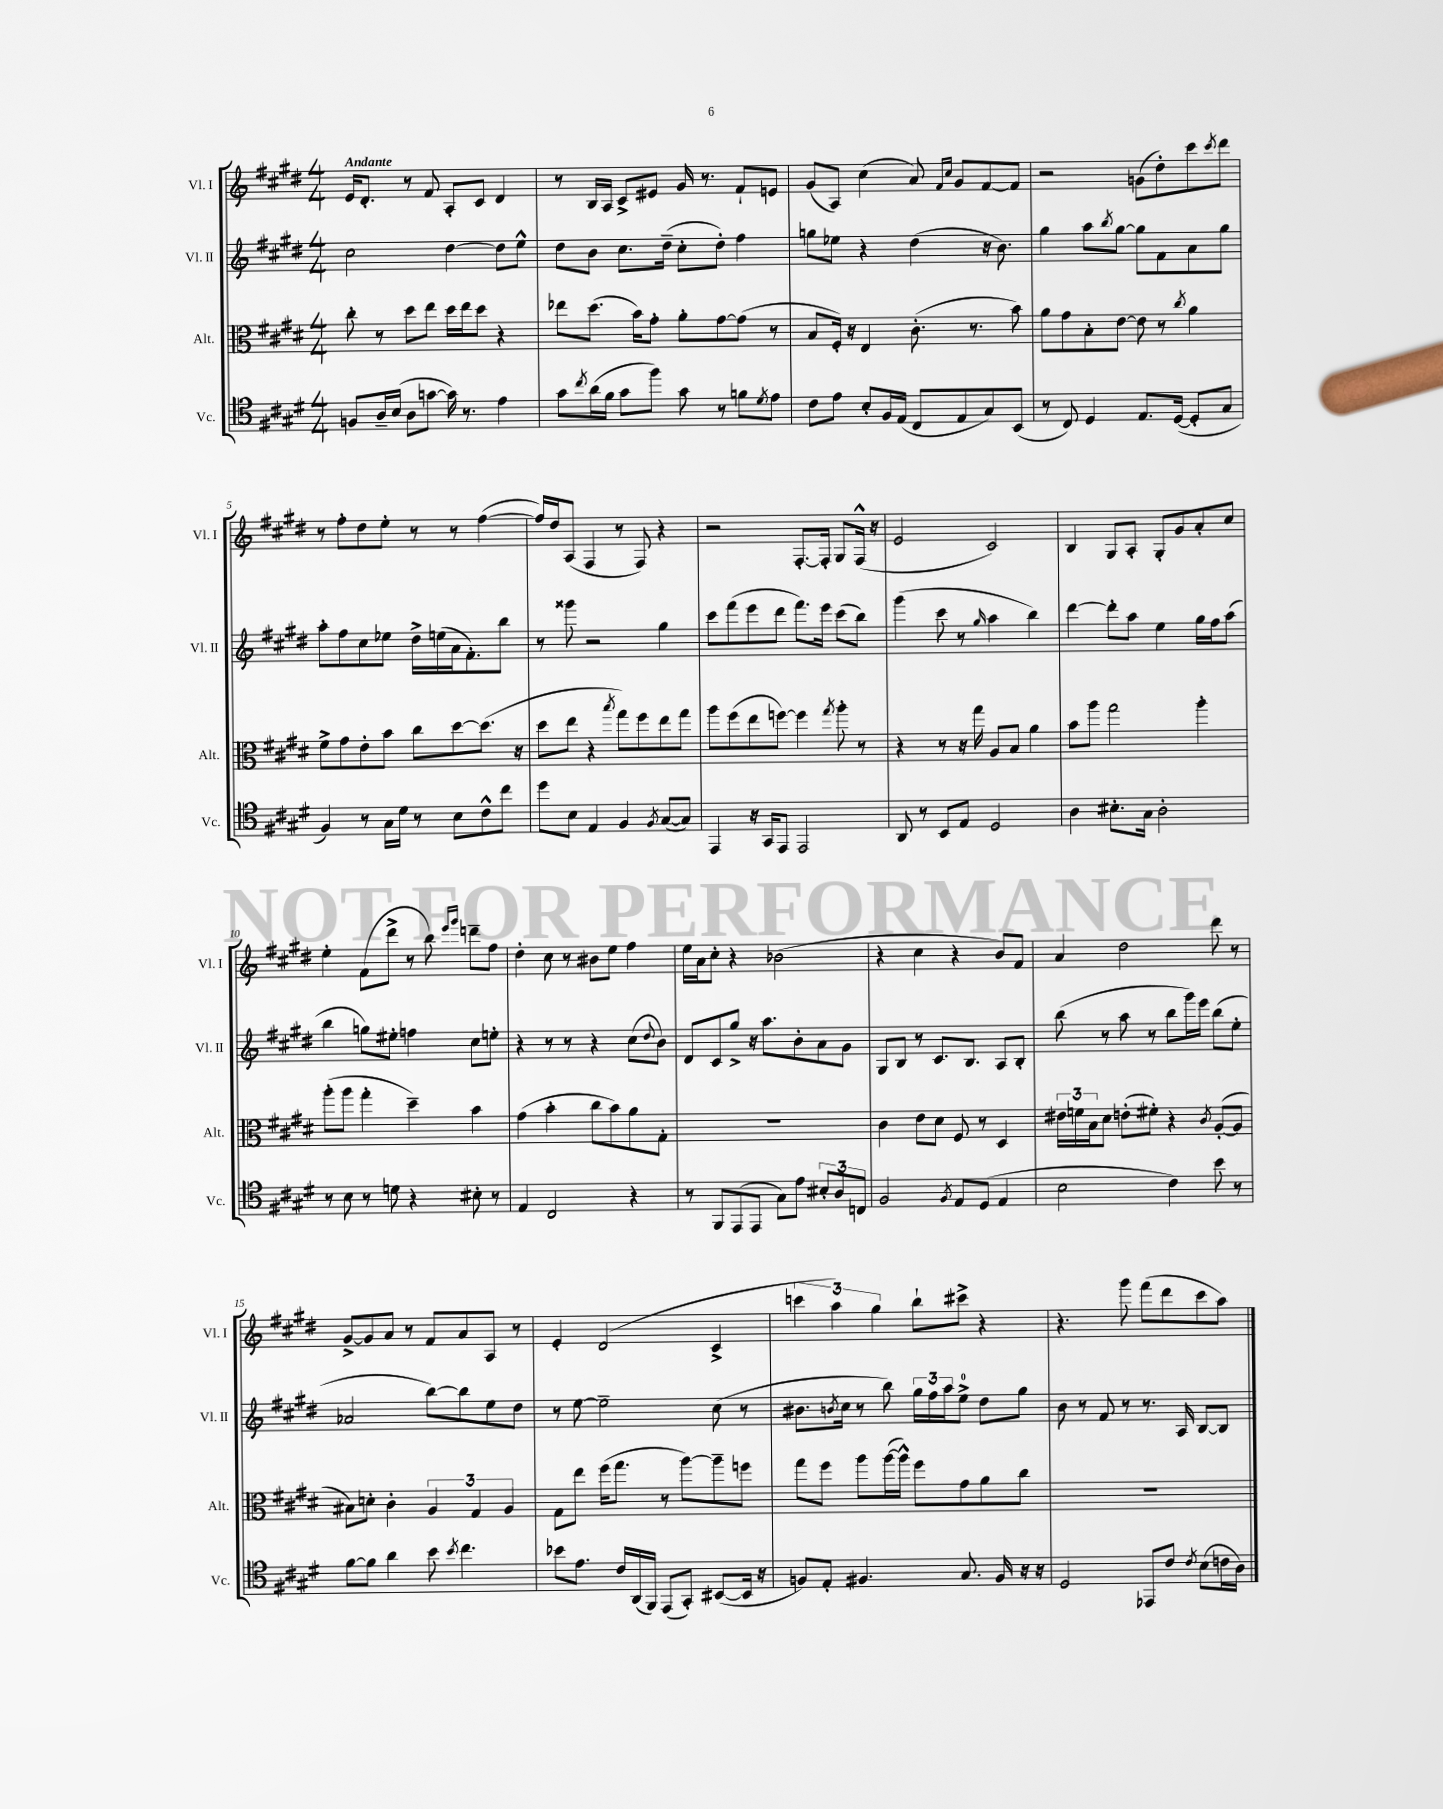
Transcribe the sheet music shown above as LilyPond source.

<<
\new StaffGroup <<
\new Staff = "s0" \with { instrumentName = "Vl. I" shortInstrumentName = "Vl. I" } {
    \clef treble \key e \major \numericTimeSignature \time 4/4 \tempo "Andante"
    e'16 dis'8.-. r8 fis'8 a8-. cis'8 dis'4 |
    r8 b16 a16 cis'8-> eis'8 gis'16 r8. fis'8-! e'8 |
    gis'8( a8) cis''4( a'8) \grace { fis'16 cis''16 } gis'8 fis'8~ fis'8 |
    r2 g'8( dis''8-.) cis'''8 \acciaccatura { cis'''8 } dis'''8 |
    r8 fis''8-. dis''8 e''8-. r8 r8 fis''4~( |
    fis''16) dis''16 a8( fis4 r8 fis8) r4 |
    r2 fis8.~-. fis16-. gis8 fis16-^( r16 |
    e'2 cis'2) |
    b4 gis8 a8-. gis8-. gis'8 a'8-. cis''8 |
    e''4-. fis'8( dis'''8-> r8 b''8) \grace { e'''16 gis'''16 } d'''8-- fis''8 |
    dis''4-. cis''8 r8 bis'8 e''8 fis''4 |
    e''16 a'16 cis''8-. r4 bes'2( |
    r4 cis''4 r4 b'8) fis'8 |
    a'4 dis''2 dis'''8 r8 |
    gis'8~-> gis'8 a'8 r8 fis'8 a'8 a8 r8 |
    e'4-. dis'2( cis'4-> |
    \tuplet 3/2 { c'''4 a''4) gis''4 } b''8-! cis'''8-> r4 |
    r4. gis'''8 fis'''8( dis'''8 cis'''8 a''8) \bar "|." |
}
\new Staff = "s1" \with { instrumentName = "Vl. II" shortInstrumentName = "Vl. II" } {
    \clef treble \key e \major \numericTimeSignature \time 4/4
    cis''2 dis''4~ dis''8 e''8-^ |
    dis''8 b'8 cis''8. dis''16--( cis''8-. dis''8-.) fis''4 |
    g''8 ees''8 r4 dis''4( r16 b'8.) |
    gis''4 a''8 \acciaccatura { b''8 } gis''8~ gis''8 fis'8 a'8 gis''8 |
    a''8-. fis''8 cis''8 ees''8 dis''16-> e''16( a'16 fis'8.-.) b''8 |
    r8 gisis'''8 r2 gis''4 |
    cis'''8 fis'''8( e'''8 dis'''8 fis'''8.) e'''16 cis'''8( b''8) |
    gis'''4( cis'''8 r8 \grace { gis''16 } a''4 b''4) |
    dis'''4~ dis'''8-. a''8 e''4 gis''16 fis''16 a''8( |
    b''4 g''8) eis''8-. f''4 cis''8 e''8-. |
    r4 r8 r8 r4 cis''8( \appoggiatura { dis''8 } b'8) |
    dis'8 cis'8 gis''8-> r16 a''8. b'8-. a'8 gis'8 |
    gis8 b8 r8 cis'8. b8. a8 b8-. |
    b''8( r8 a''8 r8 b''8 gis'''16) e'''16 b''8( e''8-. |
    aes'2 b''8~) b''8 e''8 dis''8 |
    r8 e''8~ e''2-- cis''8( r8 |
    bis'8. \acciaccatura { b'8 } cis''16 r8 b''8) \tuplet 3/2 { gis''16 fis''16 a''16 } e''8-0-> dis''8 gis''8 |
    b'8 r8 fis'8 r8 r8. a16 b8~ b8 \bar "|." |
}
\new Staff = "s2" \with { instrumentName = "Alt." shortInstrumentName = "Alt." } {
    \clef alto \key e \major \numericTimeSignature \time 4/4
    cis''8-. r8 dis''8 e''8 dis''16 e''16 dis''8 r4 |
    ees''8 dis''8.( b'16) gis'8-. a'8-. gis'8~ gis'8( r8 |
    b8 fis16-.) r16 e4 cis'8.-.( r8. b'8) |
    a'8 gis'8 b8-. e'8~ e'8 r8 \acciaccatura { cis''8 } a'4 |
    fis'8-> gis'8 e'8-. b'8 cis''8 dis''8~ dis''8.( r16 |
    dis''8 e''8 r4 \acciaccatura { b''8 } gis''8) fis''8 e''8 gis''8 |
    a''8 fis''8( e''8 f''8~) f''4 \acciaccatura { gis''8 } a''8-. r8 |
    r4 r8 r16 gis''16 a8 b8 a'4 |
    b'8 a''8 gis''2 a''4-. |
    a''8-.( a''8 gis''4-. dis''4--) b'4 |
    gis'4( b'4-. cis''8 b'8) a'8 gis8-. |
    R1 |
    cis'4 e'8 dis'8 fis8 r8 dis4 |
    \tuplet 3/2 { eis'16 f'16 b16 } dis'8 e'8-.( fis'8-.) r4 \acciaccatura { cis'8 } a8~-.( a8 |
    bis8) d'8-. cis'4-. \tuplet 3/2 { a4 gis4 a4 } |
    gis8 e''8 fis''16( gis''8. r8 a''8~) a''8-- f''8 |
    gis''8 fis''8 a''8 a''16~( a''16-^) fis''8 gis'8 a'8 cis''8 |
    R1 \bar "|." |
}
\new Staff = "s3" \with { instrumentName = "Vc." shortInstrumentName = "Vc." } {
    \clef tenor \key e \major \numericTimeSignature \time 4/4
    f8 a16-- b16( a8 g'8~ g'16) r8. e'4 |
    gis'8 \acciaccatura { cis''8 } a'16( fis'16 gis'8 fis''8) gis'8 r8 f'8 \acciaccatura { dis'8 } e'8 |
    cis'8 e'8 b8-. fis16 e16( cis8 e8 gis8) b,8( |
    r8 cis8) dis4 e8. dis16~( dis8-. gis8 |
    fis4) r8 gis16 dis'16 r8 b8 cis'8-^ cis''8 |
    dis''8 b8 e4 fis4 \acciaccatura { fis8 } gis8~( gis8) |
    e,4 r16 gis,16 e,8 e,2 |
    a,8 r8 b,8 e8 dis2 |
    a4 bis8.-. gis16 a2-. |
    r8 b8 r8 d'8 r4 bis8-. r8 |
    e4 cis2 r4 |
    r8 fis,8 e,8( e,8 gis8) e'8 \tuplet 3/2 { bis8-. a8 c8 } |
    fis2 \acciaccatura { fis8 } e8 dis8( e4 |
    b2 cis'4) b'8 r8 |
    fis'8~ fis'8 a'4 b'8 \acciaccatura { b'8 } cis''4. |
    bes'8 e'8. cis'16 a,16( fis,16) e,8( gis,8-.) bis,8~( bis,16 r16 |
    f8) e8-. fis4. gis8. fis16 r16 r16 |
    dis2 ees,8 cis'8 \acciaccatura { cis'8 } b8( c'16 a16) \bar "|." |
}
>>
>>
